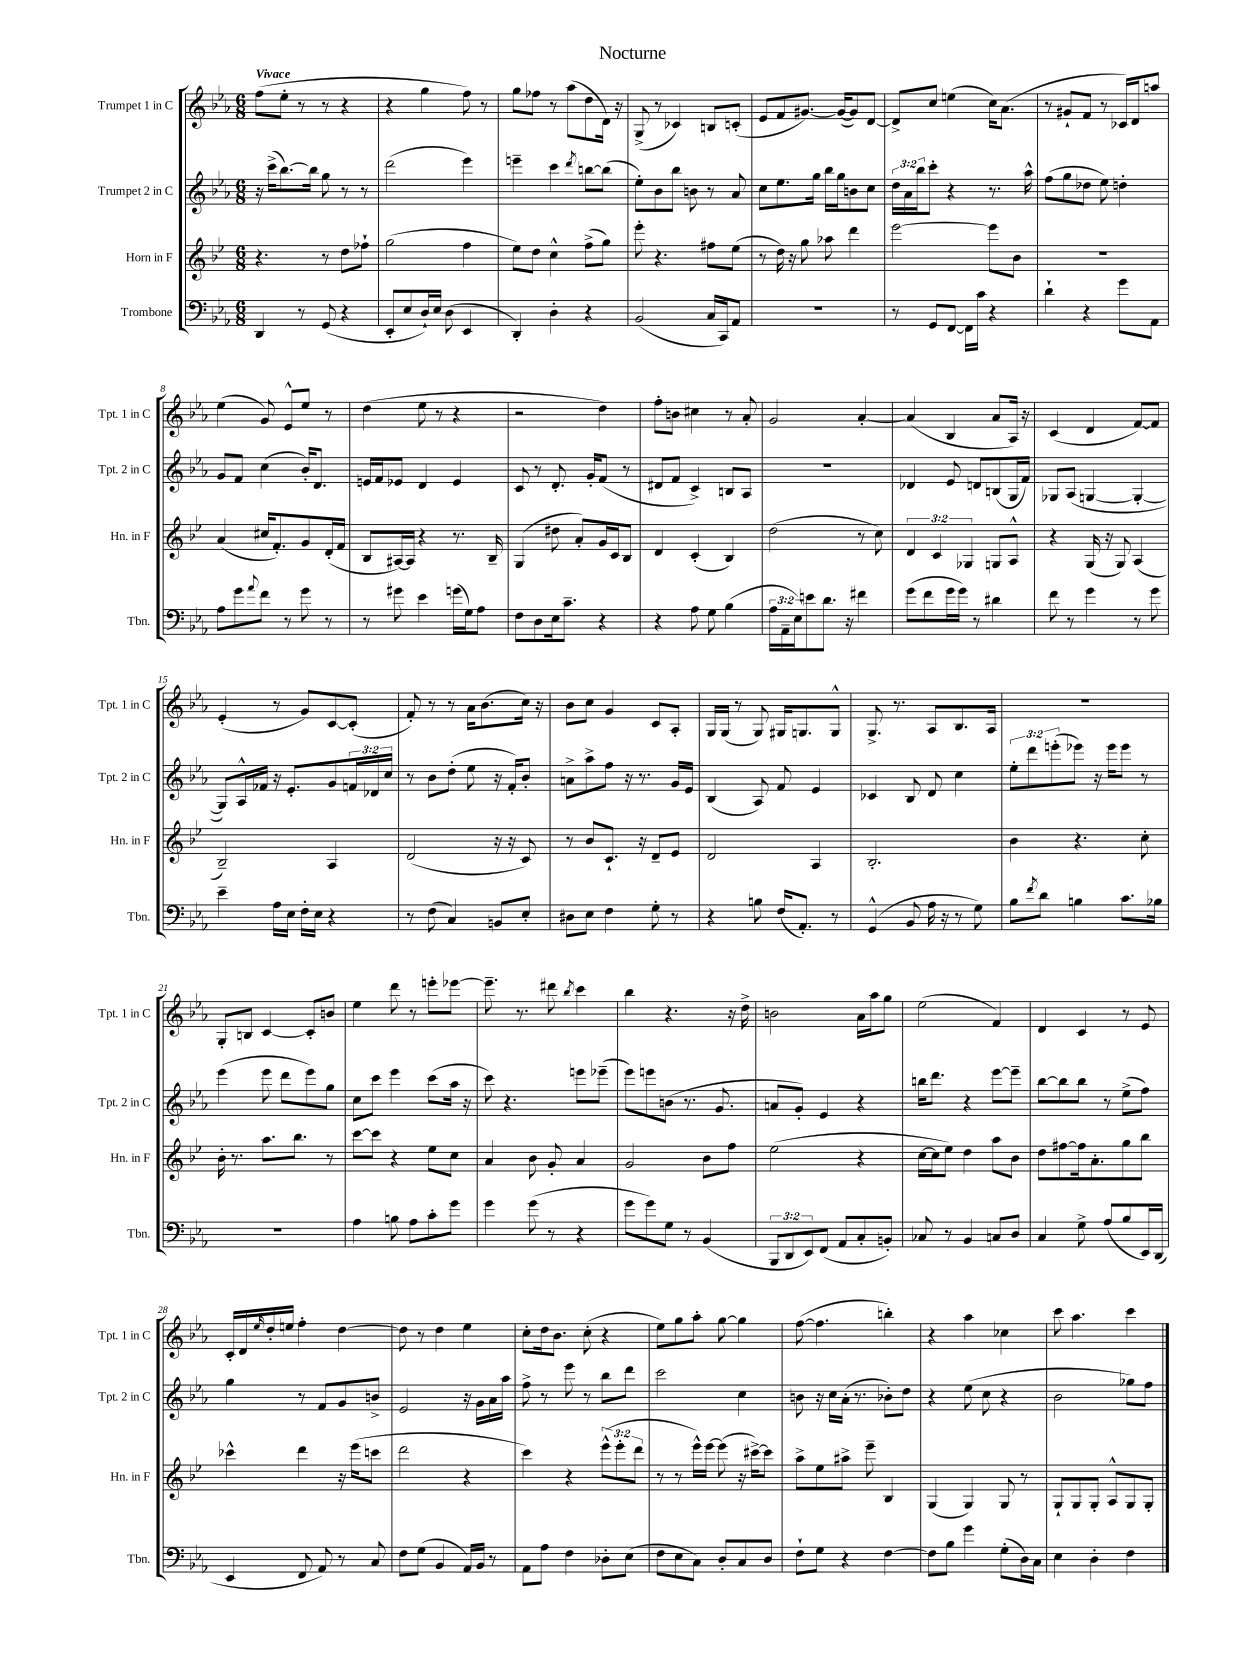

**kern	**kern	**kern	**kern
*part4	*part3	*part2	*part1
*staff4	*staff3	*staff2	*staff1
*I"Trombone	*I"Horn in F	*I"Trumpet 2 in C	*I"Trumpet 1 in C
*I'Tbn.	*I'Hn. in F	*I'Tpt. 2 in C	*I'Tpt. 1 in C
*clefF4	*clefG2	*clefG2	*clefG2
*k[b-e-a-]	*k[b-e-]	*k[b-e-a-]	*k[b-e-a-]
*M6/8	*M6/8	*M6/8	*M6/8
=1	=1	=1	=1
!	!	!	!LO:TX:a:B:t=Vivace
4DD/	4.r	16r	(8ff\L
.	.	(16ccc^\KL	.
.	.	[8.bb-\)	8ee-'\J
8r	.	.	8r
.	.	16bb-\Jk]	.
(8GG/	8r	8gg\	8r
4r	8dd\L	8r	4r
.	8ff-X`\J	8r	.
=2	=2	=2	=2
8EE-'/L	(2gg\	(2ddd\	4r
8E-/	.	.	.
16D`/L)	.	.	4gg\
16E-/JJ	.	.	.
(8D\	.	.	.
4EE-/	4ff\	4eee-\)	8ff\)
.	.	.	8r
=3	=3	=3	=3
4DD'/)	8ee-\L)	4eeen~\	8gg\L
.	8dd\J	.	8ff-X\J
4D'\	4cc^^\	4ccc\	8r
.	.	.	(8aa-\L
.	.	8qddd/	.
4r	(8ff^\L	[8bbn\L	8dd\
.	8gg\J)	(8bb\J]	16d\Jk)
.	.	.	16r
=4	=4	=4	=4
(2BB-/	8eee-'\	8ee-'\L)	(8G^/
.	4.r	8b-\	8r
.	.	8bb-\J	4c-X/)
.	.	8bn\	.
16C/LL	8ff#X\L	8r	8Bn/L
16CC/J)	.	.	.
8AA-/J	(8ee-\J	8a-/	(8cn'/J
=5	=5	=5	=5
2.r	8r	8cc\L	8e-/L
.	16dd\)	8.ee-\	8f/
.	16r	.	.
.	8gg\	.	[8.g#X/J)
.	.	16gg\Jk	.
.	8aa-X\	16bb-\LL	.
.	.	16gg\J	(16g#/KL_
.	4ddd\	8bn\	8g#/])
.	.	8cc\J	[8d/J
=6	=6	=6	=6
8r	[2eee-\	24dd\LL	8d^/L]
.	.	24a-\	.
.	.	24bb-\J	.
8GG/L	.	8ccc'\J	8cc/J
[8FF/J	.	4r	(4een\
16FF\LL]	.	.	.
16c\JJ	.	.	.
4r	8eee-\L]	8.r	16cc\KL)
.	.	.	(8.a-\J
.	8b-\J	.	.
.	.	16aa-^^\	.
=7	=7	=7	=7
4d`\	2.r	(8ff\L	8r
.	.	8gg\	8g#X`/L
4r	.	8dd-X\J	8f/J
.	.	8ee-\)	8r
8g\L	.	4ddn'\	16c-X/LL)
.	.	.	16d/J
8AA-\J	.	.	8aan/J
!!LO:LB:g=z
=8	=8	=8	=8
8A-\L	(4a/	8g/L	(4ee-\
8g\	.	8f/J	.
8qqa-/	.	.	.
8f\J	16cc#X/KL	(4cc\	8g/)
.	8.f'/)	.	.
8r	.	.	8e-^^/L
8g\	8g/	16b-'/KL)	8ee-/J
.	.	8.d/J	.
8r	(16d'/L	.	8r
.	16f/JJ	.	.
=9	=9	=9	=9
8r	8B-/L	16en/LL	(4dd\
.	.	16f/J	.
8g#X\	[16A#X/L)	8e-X/J	.
.	16A#/JJ]	.	.
4e-\	4r	4d/	8ee-\
.	.	.	8r
(16gn\LL	8.r	4e-/	4r
16G\J)	.	.	.
8A-\J	.	.	.
.	16B-~/	.	.
=10	=10	=10	=10
8F\L	(4G/	8c/	2r
8D\	.	8r	.
16E-\k	8dd#X\	8.d'/	.
8.c~\J	.	.	.
.	8a'/L)	.	.
.	.	16g'/KL	.
4r	16g/L	(8f/J	4dd\)
.	16c/J	.	.
.	8B-/J	8r	.
=11	=11	=11	=11
4r	4d/	8d#X/L	8ff'\L
.	.	8f/J	8bn\J
8A-\	(4c'/	4c^/)	4cc#X\
8G\	.	.	.
(4B-\	4B-/)	8Bn/L	8r
.	.	8A-/J	8a-'/
=12	=12	=12	=12
24A-\LL	(2dd\	2.r	2g/
24AA-~\	.	.	.
24E-\J)	.	.	.
8en\	.	.	.
8.d\J	.	.	.
16r	.	.	.
4f#X\	8r	.	[4a-'/
.	8cc\)	.	.
=13	=13	=13	=13
(8g\L	6d/	4d-X/	(4a-/]
8f\	.	.	.
.	6c/	.	.
16g\L	.	8e-/	4B-/
16g\JJ)	.	.	.
.	6G-X/	.	.
8r	.	8dn/L	.
4d#X\	8Gn/L	(8Bn/	8a-/L
.	8A^^/J	16G/L	16A-/Jk)
.	.	16f/JJ)	16r
=14	=14	=14	=14
8f\	4r	8G-X/L	(4c/
8r	.	(8A-/J	.
4g\	(16G/	[4Gn/	4d/
.	16r	.	.
.	8G/)	.	.
8r	(4A/	4G'/_	[8f/L)
8g\	.	.	8f/J]
!!LO:LB:g=z
=15	=15	=15	=15
4e-~\	2B-~/)	8G/L])	(4e-'/
.	.	16A-^^/L	.
.	.	16f-X/JJ	.
16A-\LL	.	16r	8r
16E-\JJ	.	8.e-'/L	.
16F'\LL	.	.	8g/L)
16E-\JJ	.	.	.
4r	4A/	8g/	[8c/
.	.	24fn/L	(8c'/J]
.	.	24d-X/	.
.	.	24cc/JJ	.
=16	=16	=16	=16
8r	(2d/	8r	8f'/)
(8F\	.	8b-\L	8r
4C/)	.	(8dd'\J	8r
.	.	8ee-\	16a-\KL
.	.	.	(8.b-\
8BBn/L	16r	16r	.
.	16r	16f'/KL)	.
8E-'/J	8c/)	8b-'/J	16cc\Jk)
.	.	.	16r
=17	=17	=17	=17
8D#X\L	8r	8an^\L	8b-\L
8E-\J	8b-/L	8aa-^\	8cc\J
4F\	8.c`/J	8ff\J	4g/
.	.	16r	.
.	16r	8.r	.
8G'\	8d~/L	.	8c/L
8r	8e-/J	16g/LL	8A-'/J
.	.	16e-/JJ	.
=18	=18	=18	=18
4r	2d/	(4B-/	16G/LL
.	.	.	(16G/JJ
.	.	.	8r
8Bn\	.	8A-/)	8G/)
(16F/KL	.	8f/	16G#X/KL
8.AA-'/J)	.	.	8.Gn/
.	4A/	4e-/	.
8r	.	.	8G^^/J
=19	=19	=19	=19
(4GG^^/	2.B-'/	4c-X/	8.G^/
.	.	.	8.r
8BB-/	.	8B-/	.
16A-\	.	8d/	8A-/L
16r	.	.	.
8r	.	4cc\	8.B-/
8G\)	.	.	.
.	.	.	16A-/Jk
=20	=20	=20	=20
8B-\L	4b-\	12ee-'\L	2.r
.	.	12ddd\	.
8qf/	.	.	.
8d\J	.	.	.
.	.	(12eeen'\	.
4Bn\	4.r	8eee-X\J)	.
.	.	16r	.
.	.	16eee-\KL	.
8.c\L	.	8eee-\J	.
.	8cc'\	8r	.
16B-X\Jk	.	.	.
!!LO:LB:g=z
=21	=21	=21	=21
2.r	16b-'\	(4eee-\	8G'/L
.	8.r	.	.
.	.	.	8Bn/J
.	8.aa\L	8eee-\	[4c/
.	.	8ddd\L	.
.	8.bb-\J	.	.
.	.	8eee-\)	8c'/L]
.	8r	8gg\J	8bn/J
=22	=22	=22	=22
4A-\	[8ccc\L	8cc\L	4ee-\
.	8ccc\J]	8ccc\J	.
8Bn\	4r	4eee-\	8ddd\
8A-\L	.	.	8r
8c'\	8ee-\L	(8ccc\L	8eeen'\L
8g\J	8cc\J	16aa-\Jk	[8eee-X\J
.	.	16r	.
=23	=23	=23	=23
4g\	4a/	8ccc\)	8.eee-~\]
.	.	4.r	.
.	.	.	8.r
(8g\	8b-\	.	.
8r	8g'/	.	8ddd#X\
.	.	.	8qbb-/
4r	4a/	8eeen\L	4ccc\
.	.	(8eee-X~\J	.
=24	=24	=24	=24
8g\L	2g/	8eee-\L)	4bb-\
8g\)	.	8eeen\	.
8G\J	.	(8bn\J	4.r
8r	.	8.r	.
(4BB-/	8b-\L	.	.
.	.	8.g/	.
.	8ff\J	.	16r
.	.	.	16dd^\
=25	=25	=25	=25
12BBB-/L	(2ee-\	8an/L	2bn\
12DD/	.	.	.
.	.	8g'/J)	.
12EE-/)	.	.	.
(8FF/J	.	4e-/	.
8AA-/L	.	.	.
8C'/	4r	4r	16a-\LL
.	.	.	16aa-\J
8BBn'/J)	.	.	8gg\J
=26	=26	=26	=26
8C-X/	[16cc\LL	16bbn\KL	(2ee-\
.	16cc\J]	8.ddd\J	.
8r	8ee-\J)	.	.
4BB-/	4dd\	4r	.
8Cn/L	8aa\L	[8eee-\L	4f/)
8D/J	8b-\J	8eee-~\J]	.
=27	=27	=27	=27
4C/	8dd\L	[8bb-\L	4d/
.	[8ff#X\	8bb-\]	.
8G^\	16ff#\k]	8bb-\J	4c/
.	8.a'\	.	.
(8A-/L	.	8r	.
8B-/	8gg\	(8ee-^\L	8r
16EE-/L)	8bb-\J	8ff\J)	8e-/
(16DD/JJ	.	.	.
!!LO:LB:g=z
=28	=28	=28	=28
4EE-/	4ccc-X^^\	4gg\	16c'/LL
.	.	.	16d/
.	.	.	16qqee-/
.	.	.	16dd'/
.	.	.	16een/JJ
8FF/	4ddd\	8r	4ff'\
8AA-/)	.	8f/L	.
8r	16r	8g/	[4dd\
.	(16eee-\KL	.	.
8C/	8cccn\J	8bn^/J	.
=29	=29	=29	=29
8F\L	2ddd\	2e-/	8dd\]
(8G\J	.	.	8r
4BB-/	.	.	4dd\
16AA-/LL)	4r	16r	4ee-\
16BB-/JJ	.	16g\LL	.
8r	.	16a-\	.
.	.	16aa-\JJ	.
=30	=30	=30	=30
8AA-\L	4ccc\)	8ff^\	8cc'\L
8A-\J	.	8r	16dd\k
.	.	.	8.b-\J
4F\	4r	8eee-\	.
.	.	8r	(8cc'\
8D-X'\L	(12eee-^^\L	8bb-\L	4r
.	12eee-'\	.	.
(8E-\J	.	8ddd\J	.
.	12ddd\J	.	.
=31	=31	=31	=31
8F\L	8r	2ccc\	8ee-\L)
8E-\	8r	.	8gg\
8C\J)	16eee-^^\LL)	.	8aa-'\J
.	[16eee-\JJ	.	.
8D'/L	(8eee-\]	.	[8gg\
8C/	16r	4cc\	4gg\]
.	[16ccc#X^\KL)	.	.
8D/J	8ccc#\J]	.	.
=32	=32	=32	=32
8F`\L	8aa^\L	8bn\	([8ff\
8G\J	8ee-\	16r	4.ff\]
.	.	16cc\LL	.
4r	8aa#X^\J	(16a-'\JJ	.
.	.	8.r	.
.	8eee-~\	.	.
[4F\	4B-/	8b-X'\L)	4bbn'\)
.	.	8dd\J	.
=33	=33	=33	=33
8F\L]	(4G/	4r	4r
8B-\J	.	.	.
4g\	4G/)	(8ee-\	4aa-\
.	.	8cc\	.
(8G'\L	8G/	4r	4cc-X\
16D\L)	8r	.	.
16C\JJ	.	.	.
=34	=34	=34	=34
4E-\	8G`/L	2b-\	8ccc\
.	8G/	.	4.aa-\
4D'\	8G'/J	.	.
.	8A^^/L	.	.
4F\	8G/	8gg-X\L)	4ccc\
.	8G'/J	8ff\J	.
==	==	==	==
*-	*-	*-	*-
